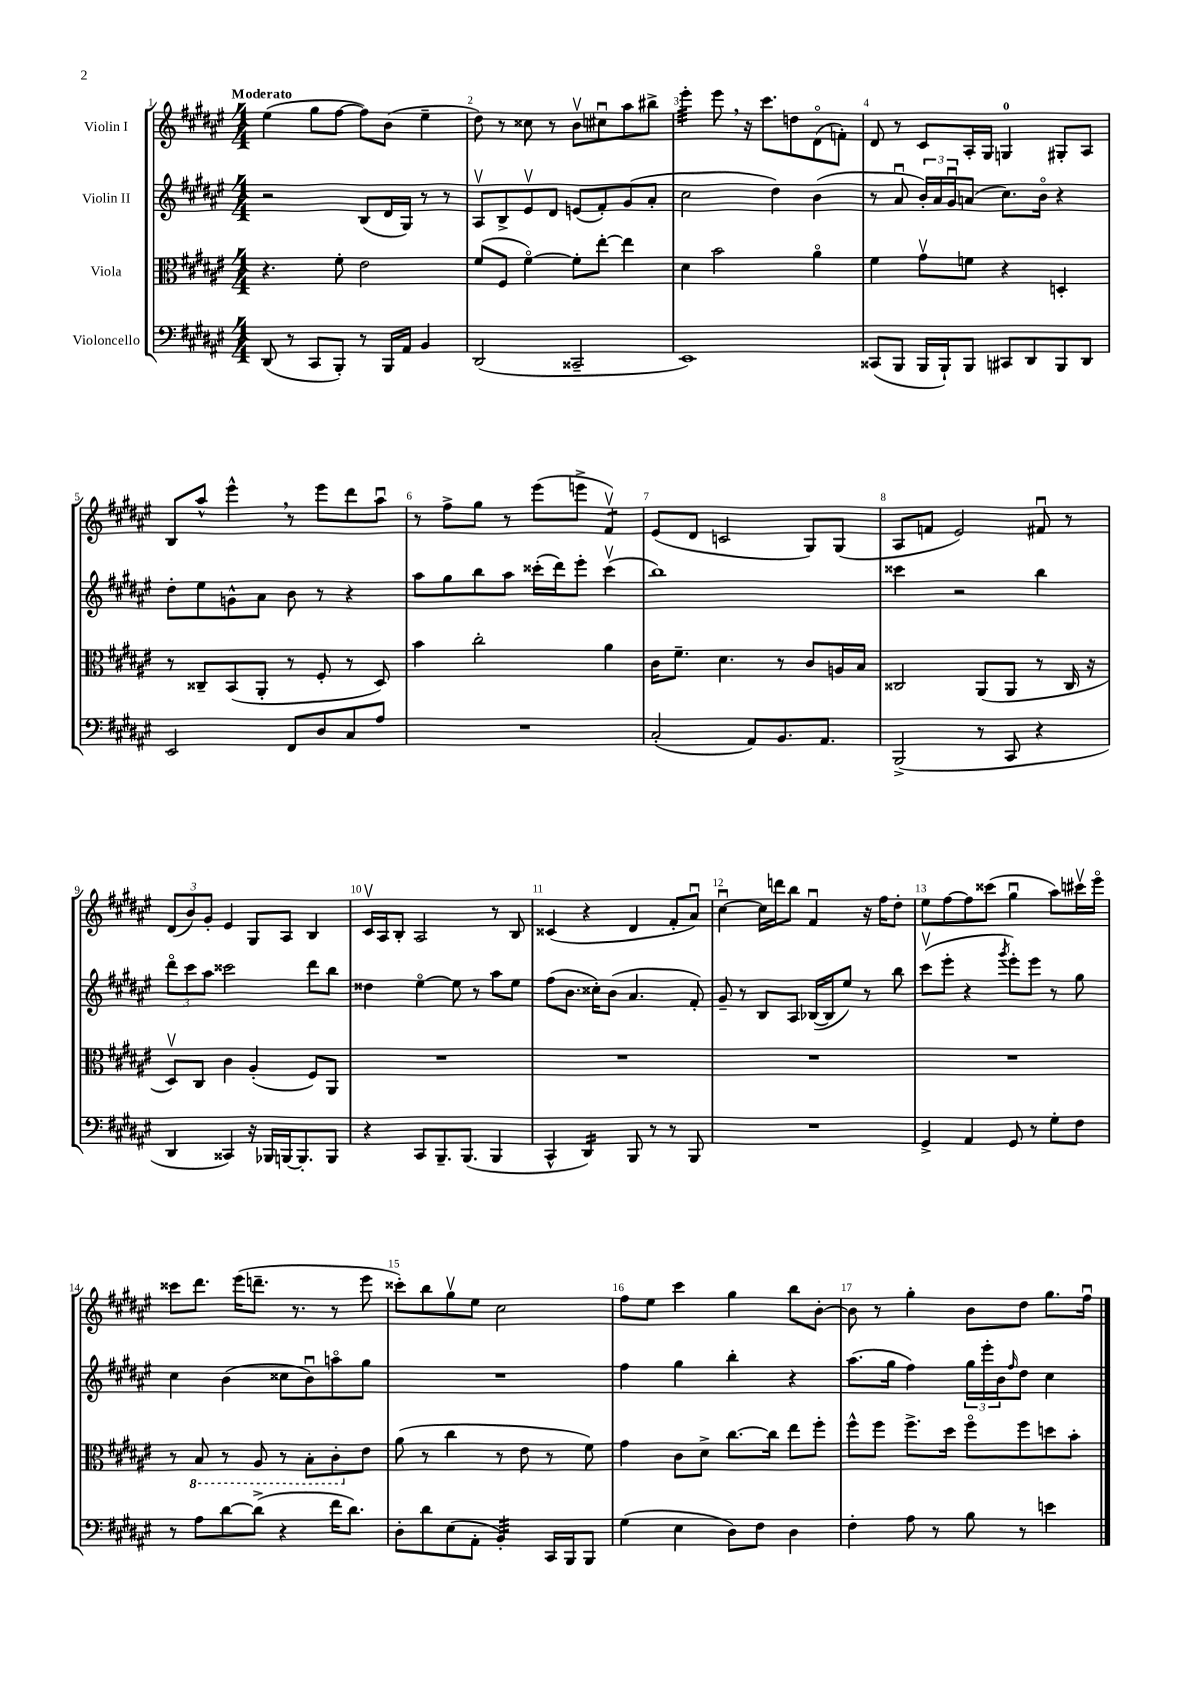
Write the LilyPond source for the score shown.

<<
\new StaffGroup <<
\new Staff = "s0" \with { instrumentName = "Violin I" } {
    \clef treble \key fis \major \numericTimeSignature \time 4/4 \tempo "Moderato"
    eis''4( gis''8 fis''8~ fis''8) b'8( eis''4-- |
    dis''8) r8 cisis''8 r8 b'8\upbow cis''8\downbow ais''8 bis''8-> |
    eis'''4:32-. eis'''8 \breathe r16 cis'''8. d''8 dis'8\flageolet( f'8-.) |
    dis'8 r8 cis'8 ais16-. gis16 g4-0 gis8-. ais8 |
    b8 ais''8-^ eis'''4-^ \breathe r8 eis'''8 dis'''8 ais''8\downbow |
    r8 fis''8-> gis''8 r8 eis'''8( e'''8-> fis'4:8\upbow) |
    eis'8( dis'8 c'2 gis8) gis8( |
    ais8 f'8 eis'2) fis'8\downbow r8 |
    \tuplet 3/2 { dis'8( b'8) gis'8-. } eis'4 gis8 ais8 b4 |
    cis'16\upbow ais16 b8-. ais2 r8 b8 |
    cisis'4( r4 dis'4 fis'8-. ais'8\downbow) |
    cis''4~\downbow cis''16 d'''16 b''8 fis'4\downbow r16 fis''16 dis''8-. |
    eis''8 fis''8~ fis''8 cisis'''8( gis''4\downbow ais''8) cis'''16\upbow eis'''16\flageolet |
    cisis'''8 dis'''8. eis'''16( d'''8.-- r8. r8 eis'''8 |
    cisis'''8-.) b''8 gis''8\upbow eis''8 cis''2 |
    fis''8 eis''8 cis'''4 gis''4 b''8 b'8~-. |
    b'8 r8 gis''4-. b'8 dis''8 gis''8. fis''16\downbow \bar "|." |
}
\new Staff = "s1" \with { instrumentName = "Violin II" } {
    \clef treble \key fis \major \numericTimeSignature \time 4/4
    r2 b8( dis'16 gis16) r8 r8 |
    ais8\upbow b8-> eis'8\upbow dis'8 e'8( fis'8-.) gis'8( ais'8-. |
    cis''2 dis''4) b'4( |
    r8 ais'8\downbow \tuplet 3/2 { b'16-.) ais'16 gis'16\downbow } a'8( cis''8.) b'16\flageolet r4 |
    dis''8-. eis''8 g'8-^ ais'8 b'8 r8 r4 |
    ais''8 gis''8 b''8 ais''8 cisis'''16-.( dis'''16) eis'''8-. cisis'''4\upbow( |
    b''1) |
    cisis'''4 r2 b''4 |
    \tuplet 3/2 { dis'''8\flageolet cis'''8 ais''8 } cisis'''2 dis'''8 b''8 |
    disis''4 eis''4~\flageolet eis''8 r8 ais''8 eis''8 |
    fis''8( b'8. cisis''16-.) b'8( ais'4. fis'8-.) |
    gis'8-- r8 b8 ais8 bes16~( bes16 eis''8) r8 b''8 |
    cis'''8\upbow( eis'''8-. r4 \acciaccatura { gis'''8 } eis'''8-.) eis'''8 r8 gis''8 |
    cis''4 b'4( cisis''8 b'8\downbow) a''8\flageolet gis''8 |
    R1 |
    fis''4 gis''4 b''4-. r4 |
    ais''8.( gis''16 fis''4) \tuplet 3/2 { gis''16 eis'''16-. b'16 } \grace { fis''16 } dis''8 cis''4 \bar "|." |
}
\new Staff = "s2" \with { instrumentName = "Viola" } {
    \clef alto \key fis \major \numericTimeSignature \time 4/4
    r4. fis'8-. eis'2 |
    fis'8( fis8 fis'4~\flageolet) fis'8-. eis''8~-. eis''4 |
    dis'4 b'2 ais'4\flageolet |
    fis'4 gis'8\upbow f'8 r4 d4-. |
    r8 cisis8-- b,8( ais,8-. r8 fis8-. r8 dis8) |
    b'4 cis''2-. ais'4 |
    cis'16 fis'8.-- dis'4. r8 cis'8 a16 b16 |
    cisis2 ais,8( ais,8 r8 cisis16 r16 |
    dis8\upbow) cis8 cis'4 ais4-.( fis8) ais,8 |
    R1 |
    R1 |
    R1 |
    R1 |
    r8 \ottava #-1 b,8 r8 ais,8 r8 b,8-. cis8-. \ottava #0 eis'8 |
    ais'8( r8 cis''4 r8 eis'8 r8 fis'8) |
    gis'4 cis'8 dis'8-> cis''8.~ cis''16 eis''8 fis''8-. |
    fis''8-^ fis''8 fis''8.-> dis''16 fis''8\flageolet fis''8 d''8 b'8-. \bar "|." |
}
\new Staff = "s3" \with { instrumentName = "Violoncello" } {
    \clef bass \key fis \major \numericTimeSignature \time 4/4
    dis,8( r8 cis,8 b,,8-.) r8 b,,16 ais,16 b,4 |
    dis,2( cisis,2-- |
    eis,1) |
    cisis,8( b,,8 b,,16 b,,16-!) b,,8 cis,8 dis,8 b,,8 dis,8 |
    eis,2 fis,8 dis8 cis8 ais8 |
    R1 |
    cis2-.( ais,8) b,8. ais,8. |
    b,,2->( r8 cis,8 r4 |
    dis,4 cisis,4) r16 bes,,16 b,,16~ b,,8.-. b,,8 |
    r4 cis,8 b,,8.-- b,,8.( b,,4 |
    cis,4-^ dis,4:16) b,,8 r8 r8 b,,8 |
    R1 |
    gis,4-> ais,4 gis,8 r8 gis8-. fis8 |
    r8 ais8 dis'8~ dis'8->( r4 fis'16 dis'8.) |
    dis8-. dis'8 eis8( ais,8-. b,4:32-.) cis,16 b,,16 b,,8 |
    gis4( eis4 dis8) fis8 dis4 |
    fis4-. ais8 r8 b8 r8 e'4 \bar "|." |
}
>>
>>
\layout { \context { \Score \override BarNumber.break-visibility = ##(#f #t #t) barNumberVisibility = #all-bar-numbers-visible } }
